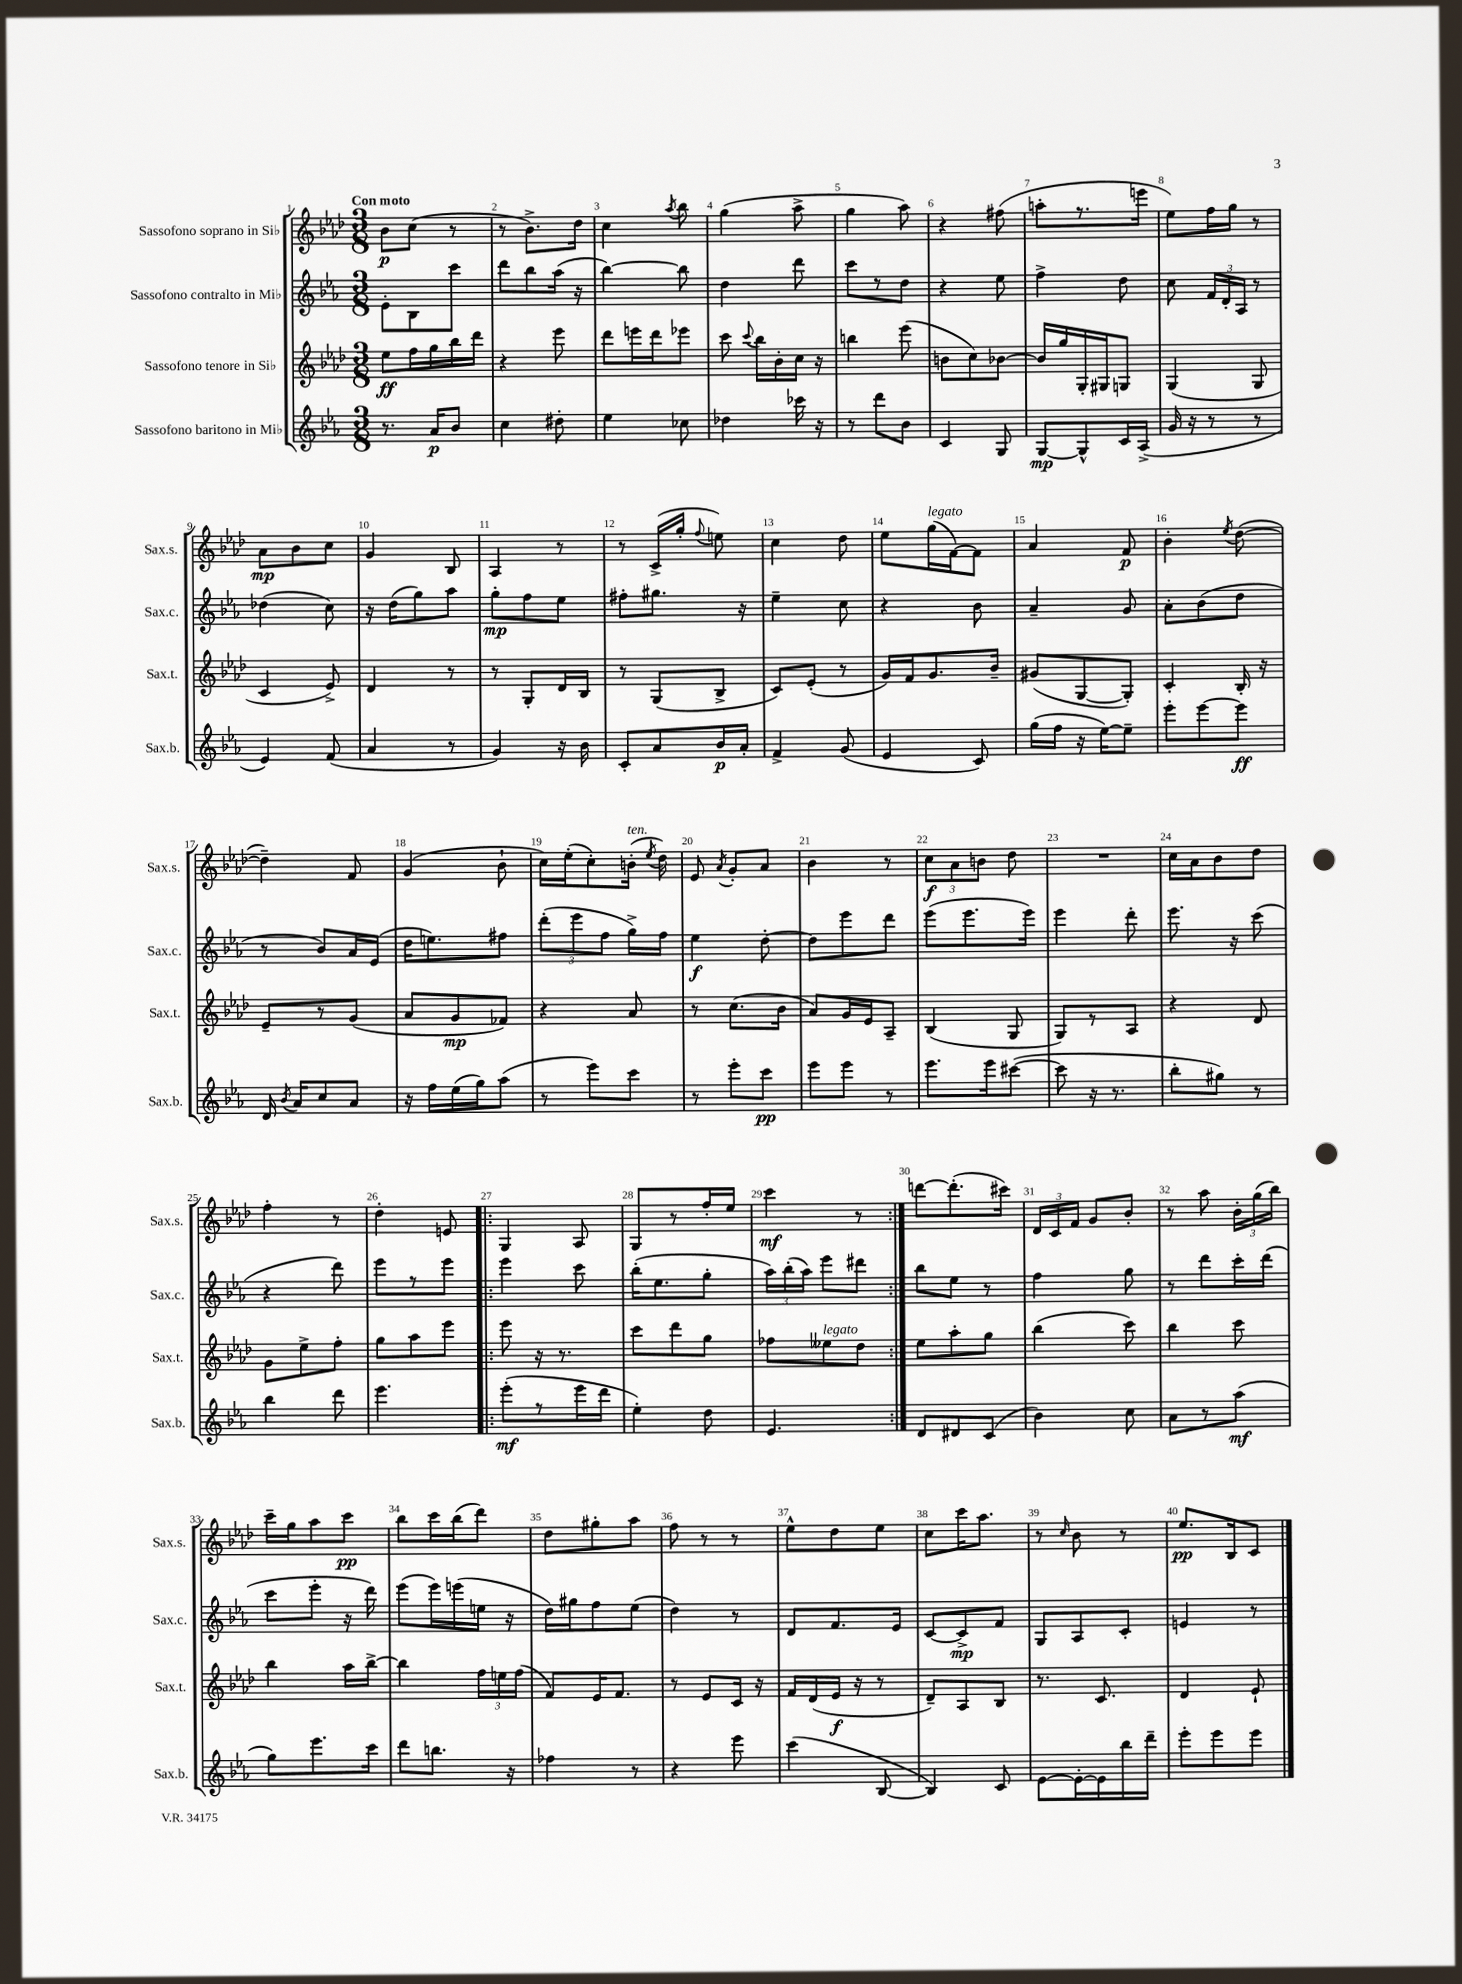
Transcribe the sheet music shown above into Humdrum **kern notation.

**kern	**dynam	**kern	**dynam	**kern	**dynam	**kern	**dynam
*part4	*part4	*part3	*part3	*part2	*part2	*part1	*part1
*staff4	*staff4	*staff3	*staff3	*staff2	*staff2	*staff1	*staff1
*I"Sassofono baritono in Mi♭	*	*I"Sassofono tenore in Si♭	*	*I"Sassofono contralto in Mi♭	*	*I"Sassofono soprano in Si♭	*
*I'Sax.b.	*	*I'Sax.t.	*	*I'Sax.c.	*	*I'Sax.s.	*
*clefG2	*	*clefG2	*	*clefG2	*	*clefG2	*
*k[b-e-a-]	*	*k[b-e-a-d-]	*	*k[b-e-a-]	*	*k[b-e-a-d-]	*
*M3/8	*	*M3/8	*	*M3/8	*	*M3/8	*
=1	=1	=1	=1	=1	=1	=1	=1
!	!	!	!	!	!	!LO:TX:a:B:t=Con moto	!
8.r	.	8ee-\L	ff	8e-'\L	.	8b-\L	p
.	.	16ff\L	.	8B-\	.	(8cc\J	.
16a-/KL	p	16gg\	.	.	.	.	.
8b-/J	.	16bb-\	.	8ccc\J	.	8r	.
.	.	16ddd-\JJ	.	.	.	.	.
=2	=2	=2	=2	=2	=2	=2	=2
4cc\	.	4r	.	8ddd\L	.	8r	.
.	.	.	.	8bb-\	.	8.b-^\L)	.
8dd#X'\	.	8eee-\	.	(16aa-\Jk	.	.	.
.	.	.	.	16r	.	16dd-\Jk	.
=3	=3	=3	=3	=3	=3	=3	=3
4ee-\	.	8ddd-\L	.	[4bb-\)	.	4cc\	.
.	.	16eeen\L	.	.	.	.	.
.	.	16ddd-\J	.	.	.	.	.
.	.	.	.	.	.	8qaa-/	.
8cc-X\	.	8eee-X\J	.	8bb-\]	.	8bb-\	.
=4	=4	=4	=4	=4	=4	=4	=4
4dd-X\	.	8ccc\	.	4dd\	.	(4gg\	.
.	.	8qqccc/	.	.	.	.	.
.	.	16bb-\LL	.	.	.	.	.
.	.	16b-'\	.	.	.	.	.
16ccc-X\	.	16cc\JJ	.	8ddd\	.	8aa-^\	.
16r	.	16r	.	.	.	.	.
=5	=5	=5	=5	=5	=5	=5	=5
8r	.	4bbn\	.	8ccc\L	.	4gg\	.
8ddd\L	.	.	.	8r	.	.	.
8b-\J	.	(8eee-\	.	8dd\J	.	8aa-\)	.
=6	=6	=6	=6	=6	=6	=6	=6
4c/	.	8bn\L	.	4r	.	4r	.
.	.	8cc\)	.	.	.	.	.
8G/	.	[8b-X\J	.	8ee-\	.	(8ff#X\	.
=7	=7	=7	=7	=7	=7	=7	=7
[8G/L	mp	16b-/LL]	.	4ff^\	.	8aan'\L	.
.	.	16gg/	.	.	.	.	.
8G^^/]	.	16G'/	.	.	.	8.r	.
.	.	16G#X/J	.	.	.	.	.
16c/L	.	8Gn/J	.	8dd\	.	.	.
(16A-^/JJ	.	.	.	.	.	16eeen\Jk	.
=8	=8	=8	=8	=8	=8	=8	=8
16g/	.	(4G/	.	8cc\	.	8ee-\L)	.
16r	.	.	.	.	.	.	.
8r	.	.	.	24f/LL	.	16ff\L	.
.	.	.	.	24d'/	.	.	.
.	.	.	.	.	.	16gg\JJ	.
.	.	.	.	24A-/JJ	.	.	.
8r	.	8G/	.	8r	.	8r	.
!!LO:LB:g=z
=9	=9	=9	=9	=9	=9	=9	=9
4e-/)	.	4c/	.	(4dd-X\	.	8a-\L	mp
.	.	.	.	.	.	8b-\	.
(8f/	.	8e-^/)	.	8cc\)	.	8cc\J	.
=10	=10	=10	=10	=10	=10	=10	=10
4a-/	.	4d-/	.	16r	.	4g/	.
.	.	.	.	(16dd\KL	.	.	.
.	.	.	.	8gg\)	.	.	.
8r	.	8r	.	8aa-\J	.	8B-/	.
=11	=11	=11	=11	=11	=11	=11	=11
4g/)	.	8r	.	8gg'\L	mp	4A-/	.
.	.	8G'/L	.	8ff\	.	.	.
16r	.	16d-/L	.	8ee-\J	.	8r	.
16b-\	.	16B-/JJ	.	.	.	.	.
=12	=12	=12	=12	=12	=12	=12	=12
8c'/L	.	8r	.	8ff#X'\L	.	8r	.
8a-/	.	(8G/L	.	8.gg#X\J	.	(16c^/LL	.
.	.	.	.	.	.	16gg'/JJ	.
.	.	.	.	.	.	8qqff/	.
16b-/L	p	8B-^/J	.	.	.	8een\)	.
16a-'/JJ	.	.	.	16r	.	.	.
=13	=13	=13	=13	=13	=13	=13	=13
4f^/	.	8c/L)	.	4ee-~\	.	4cc\	.
.	.	(8e-'/J	.	.	.	.	.
(8g/	.	8r	.	8cc\	.	8dd-\	.
=14	=14	=14	=14	=14	=14	=14	=14
4e-/	.	16g/LL)	.	4r	.	8ee-\L	.
.	.	16f/J	.	.	.	.	.
!	!	!	!	!	!	!LO:TX:a:i:t=legato	!
.	.	8.g/	.	.	.	(16gg\L	.
.	.	.	.	.	.	[16f\J)	.
8c/)	.	.	.	8b-\	.	8f\J]	.
.	.	16b-~/Jk	.	.	.	.	.
=15	=15	=15	=15	=15	=15	=15	=15
(16gg\LL	.	(8g#X/L	.	4a-~/	.	4a-/	.
16ff\JJ	.	.	.	.	.	.	.
16r	.	[8G/	.	.	.	.	.
[16ee-\KL)	.	.	.	.	.	.	.
8ee-~\J]	.	8G'/J])	.	8g/	.	8f/	p
=16	=16	=16	=16	=16	=16	=16	=16
8eee-'\L	.	4c'/	.	8a-'\L	.	4b-'\	.
[8eee-\	.	.	.	(8b-\	.	.	.
.	.	.	.	.	.	8qee-/	.
8eee-\J]	ff	16B-'/	.	8dd\J	.	([8dd-\	.
.	.	16r	.	.	.	.	.
!!LO:LB:g=z
=17	=17	=17	=17	=17	=17	=17	=17
16d/	.	8e-~/L	.	8r	.	4dd-~\])	.
8qb-/	.	.	.	.	.	.	.
16a-/KL	.	.	.	.	.	.	.
8cc/	.	8r	.	8b-/L)	.	.	.
8a-/J	.	(8g/J	.	16a-/L	.	8f/	.
.	.	.	.	(16e-/JJ	.	.	.
=18	=18	=18	=18	=18	=18	=18	=18
16r	.	8a-/L	.	16dd\KL	.	(4g/	.
16ff\LL	.	.	.	8.een\)	.	.	.
(16ee-\	.	8g/	mp	.	.	.	.
16gg\J)	.	.	.	.	.	.	.
(8aa-\J	.	8f-X/J)	.	8ff#X\J	.	8b-`\	.
=19	=19	=19	=19	=19	=19	=19	=19
8r	.	4r	.	(12ddd'\L	.	16cc\LL)	.
.	.	.	.	.	.	(16ee-'\J	.
.	.	.	.	12eee-\	.	.	.
8eee-\L)	.	.	.	.	.	8cc'\)	.
.	.	.	.	12ff\J	.	.	.
!	!	!	!	!	!	!LO:TX:a:i:t=ten.	!
8ccc\J	.	8a-/	.	16gg^\LL)	.	(16bn'\Jk	.
.	.	.	.	.	.	8qee-/	.
.	.	.	.	16ff\JJ	.	16dd-\)	.
=20	=20	=20	=20	=20	=20	=20	=20
8r	.	8r	.	4ee-\	f	8e-/	.
.	.	.	.	.	.	8qa-/	.
8eee-'\L	.	(8.cc\L	.	.	.	8g'/L	.
8ccc\J	pp	.	.	[8dd'\	.	8a-/J	.
.	.	16b-\Jk	.	.	.	.	.
=21	=21	=21	=21	=21	=21	=21	=21
8eee-\L	.	8a-/L)	.	8dd\L]	.	4b-\	.
8eee-\J	.	16g/L	.	8eee-\	.	.	.
.	.	16e-/J	.	.	.	.	.
8r	.	8A-~/J	.	8ddd\J	.	8r	.
=22	=22	=22	=22	=22	=22	=22	=22
8.eee-\L	.	(4B-/	.	(8eee-\L	.	12cc\L	f
.	.	.	.	.	.	12a-\	.
.	.	.	.	8.eee-\	.	.	.
.	.	.	.	.	.	12bn\J	.
16eee-\k	.	.	.	.	.	.	.
([8ccc#X\J	.	8G/	.	.	.	8dd-\	.
.	.	.	.	16eee-\Jk)	.	.	.
=23	=23	=23	=23	=23	=23	=23	=23
8ccc#\]	.	8G/L)	.	4eee-\	.	4.r	.
16r	.	8r	.	.	.	.	.
8.r	.	.	.	.	.	.	.
.	.	8A-/J	.	8ddd'\	.	.	.
=24	=24	=24	=24	=24	=24	=24	=24
8bb-'\L	.	4r	.	8.eee-\	.	16cc\LL	.
.	.	.	.	.	.	16a-\J	.
8gg#X\J)	.	.	.	.	.	8b-\	.
.	.	.	.	16r	.	.	.
8r	.	8d-/	.	(8ccc\	.	8dd-\J	.
!!LO:LB:g=z
=25	=25	=25	=25	=25	=25	=25	=25
4bb-\	.	8g\L	.	4r	.	4ff'\	.
.	.	8ee-^\	.	.	.	.	.
8ddd\	.	8ff'\J	.	8ddd\)	.	8r	.
=26	=26	=26	=26	=26	=26	=26	=26
4.eee-\	.	8gg\L	.	8eee-\L	.	4dd-'\	.
.	.	8aa-\	.	8r	.	.	.
.	.	8eee-\J	.	8eee-\J	.	8en/	.
=27!|:	=27!|:	=27!|:	=27!|:	=27!|:	=27!|:	=27!|:	=27!|:
(8eee-'\L	mf	8eee-\	.	4eee-\	.	4G/	.
8r	.	16r	.	.	.	.	.
.	.	8.r	.	.	.	.	.
16eee-\L	.	.	.	8ccc\	.	8A-/	.
16ddd\JJ	.	.	.	.	.	.	.
=28	=28	=28	=28	=28	=28	=28	=28
4ee-'\)	.	8ccc\L	.	(16bb-'\KL	.	8G/L	.
.	.	.	.	8.ee-\	.	.	.
.	.	8ddd-\	.	.	.	8r	.
8dd\	.	8gg\J	.	8gg'\J	.	16ff'/L	.
.	.	.	.	.	.	16ee-/JJ	.
=29	=29	=29	=29	=29	=29	=29	=29
4.e-/	.	8ff-X\L	.	24aa-\LL)	.	4ccc\	mf
.	.	.	.	(24bb-'\	.	.	.
.	.	.	.	24aa-\JJ)	.	.	.
!	!	!LO:TX:a:i:t=legato	!	!	!	!	!
.	.	8ee--X\	.	8eee-\L	.	.	.
.	.	8dd-\J	.	8ddd#X\J	.	8r	.
=30:|!	=30:|!	=30:|!	=30:|!	=30:|!	=30:|!	=30:|!	=30:|!
8d/L	.	8ee-\L	.	8bb-\L	.	[8dddn\L	.
8d#X/	.	8aa-'\	.	8ee-\J	.	(8.ddd'\]	.
(8c/J	.	8gg\J	.	8r	.	.	.
.	.	.	.	.	.	16ccc#X\Jk)	.
=31	=31	=31	=31	=31	=31	=31	=31
4b-\)	.	(4bb-\	.	4ff\	.	24d-/LL	.
.	.	.	.	.	.	24c/	.
.	.	.	.	.	.	24f/JJ	.
.	.	.	.	.	.	8g/L	.
8cc\	.	8ccc\)	.	8gg\	.	8b-'/J	.
=32	=32	=32	=32	=32	=32	=32	=32
8a-\L	.	4bb-\	.	8r	.	8r	.
8r	.	.	.	8ddd\L	.	8aa-\	.
(8aa-\J	mf	8ccc\	.	16ccc'\L	.	24b-'\LL	.
.	.	.	.	.	.	(24gg\	.
.	.	.	.	(16ddd\JJ	.	.	.
.	.	.	.	.	.	24bb-\JJ)	.
!!LO:LB:g=z
=33	=33	=33	=33	=33	=33	=33	=33
8gg\L)	.	4bb-\	.	8ccc\L	.	16ccc~\LL	.
.	.	.	.	.	.	16gg\J	.
8.eee-\	.	.	.	8eee-'\J	.	8aa-\	.
.	.	16aa-\LL	.	16r	.	8ccc\J	pp
16ccc\Jk	.	[16bb-^\JJ	.	16ddd\)	.	.	.
=34	=34	=34	=34	=34	=34	=34	=34
8ddd\L	.	4bb-\]	.	(8eee-\L	.	8bb-\L	.
8.bbn\J	.	.	.	16eee-\L)	.	16ccc\L	.
.	.	.	.	(16eeen\	.	(16bb-\J	.
.	.	24ff\LL	.	16een\JJ	.	8ddd-\J)	.
.	.	24een\	.	.	.	.	.
16r	.	.	.	16r	.	.	.
.	.	(24ff\JJ	.	.	.	.	.
=35	=35	=35	=35	=35	=35	=35	=35
4ff-X\	.	8f/L)	.	16dd\LL)	.	8dd-\L	.
.	.	.	.	16gg#X\J	.	.	.
.	.	16e-/K	.	8ff\	.	8gg#X'\	.
.	.	8.f/J	.	.	.	.	.
8r	.	.	.	(8ee-\J	.	8aa-\J	.
=36	=36	=36	=36	=36	=36	=36	=36
4r	.	8r	.	4dd\)	.	8ff\	.
.	.	8e-/L	.	.	.	8r	.
8eee-\	.	16c/Jk	.	8r	.	8r	.
.	.	16r	.	.	.	.	.
=37	=37	=37	=37	=37	=37	=37	=37
(4ccc\	.	16f/LL	.	8d/L	.	8ee-^^\L	.
.	.	(16d-/	.	.	.	.	.
.	.	16e-/JJ	f	8.f/	.	8dd-\	.
.	.	16r	.	.	.	.	.
[8B-/	.	8r	.	.	.	8ee-\J	.
.	.	.	.	16e-/Jk	.	.	.
=38	=38	=38	=38	=38	=38	=38	=38
4B-/])	.	8d-~/L)	.	[8c/L	.	8cc\L	.
.	.	8A-/	.	8c^/]	mp	16ccc\K	.
.	.	.	.	.	.	8.aa-\J	.
8c/	.	8B-/J	.	8f/J	.	.	.
=39	=39	=39	=39	=39	=39	=39	=39
[8e-\L	.	8.r	.	8G/L	.	8r	.
.	.	.	.	.	.	16qqcc/	.
16e-'\L_	.	.	.	8A-/	.	8b-\	.
16e-\]	.	8.c/	.	.	.	.	.
16bb-\	.	.	.	8c'/J	.	8r	.
16ddd~\JJ	.	.	.	.	.	.	.
=40	=40	=40	=40	=40	=40	=40	=40
8eee-'\L	.	4d-/	.	4en/	.	8.ee-/L	pp
8eee-\	.	.	.	.	.	.	.
.	.	.	.	.	.	16B-/k	.
8eee-\J	.	8e-`/	.	8r	.	8c/J	.
==	==	==	==	==	==	==	==
*-	*-	*-	*-	*-	*-	*-	*-
